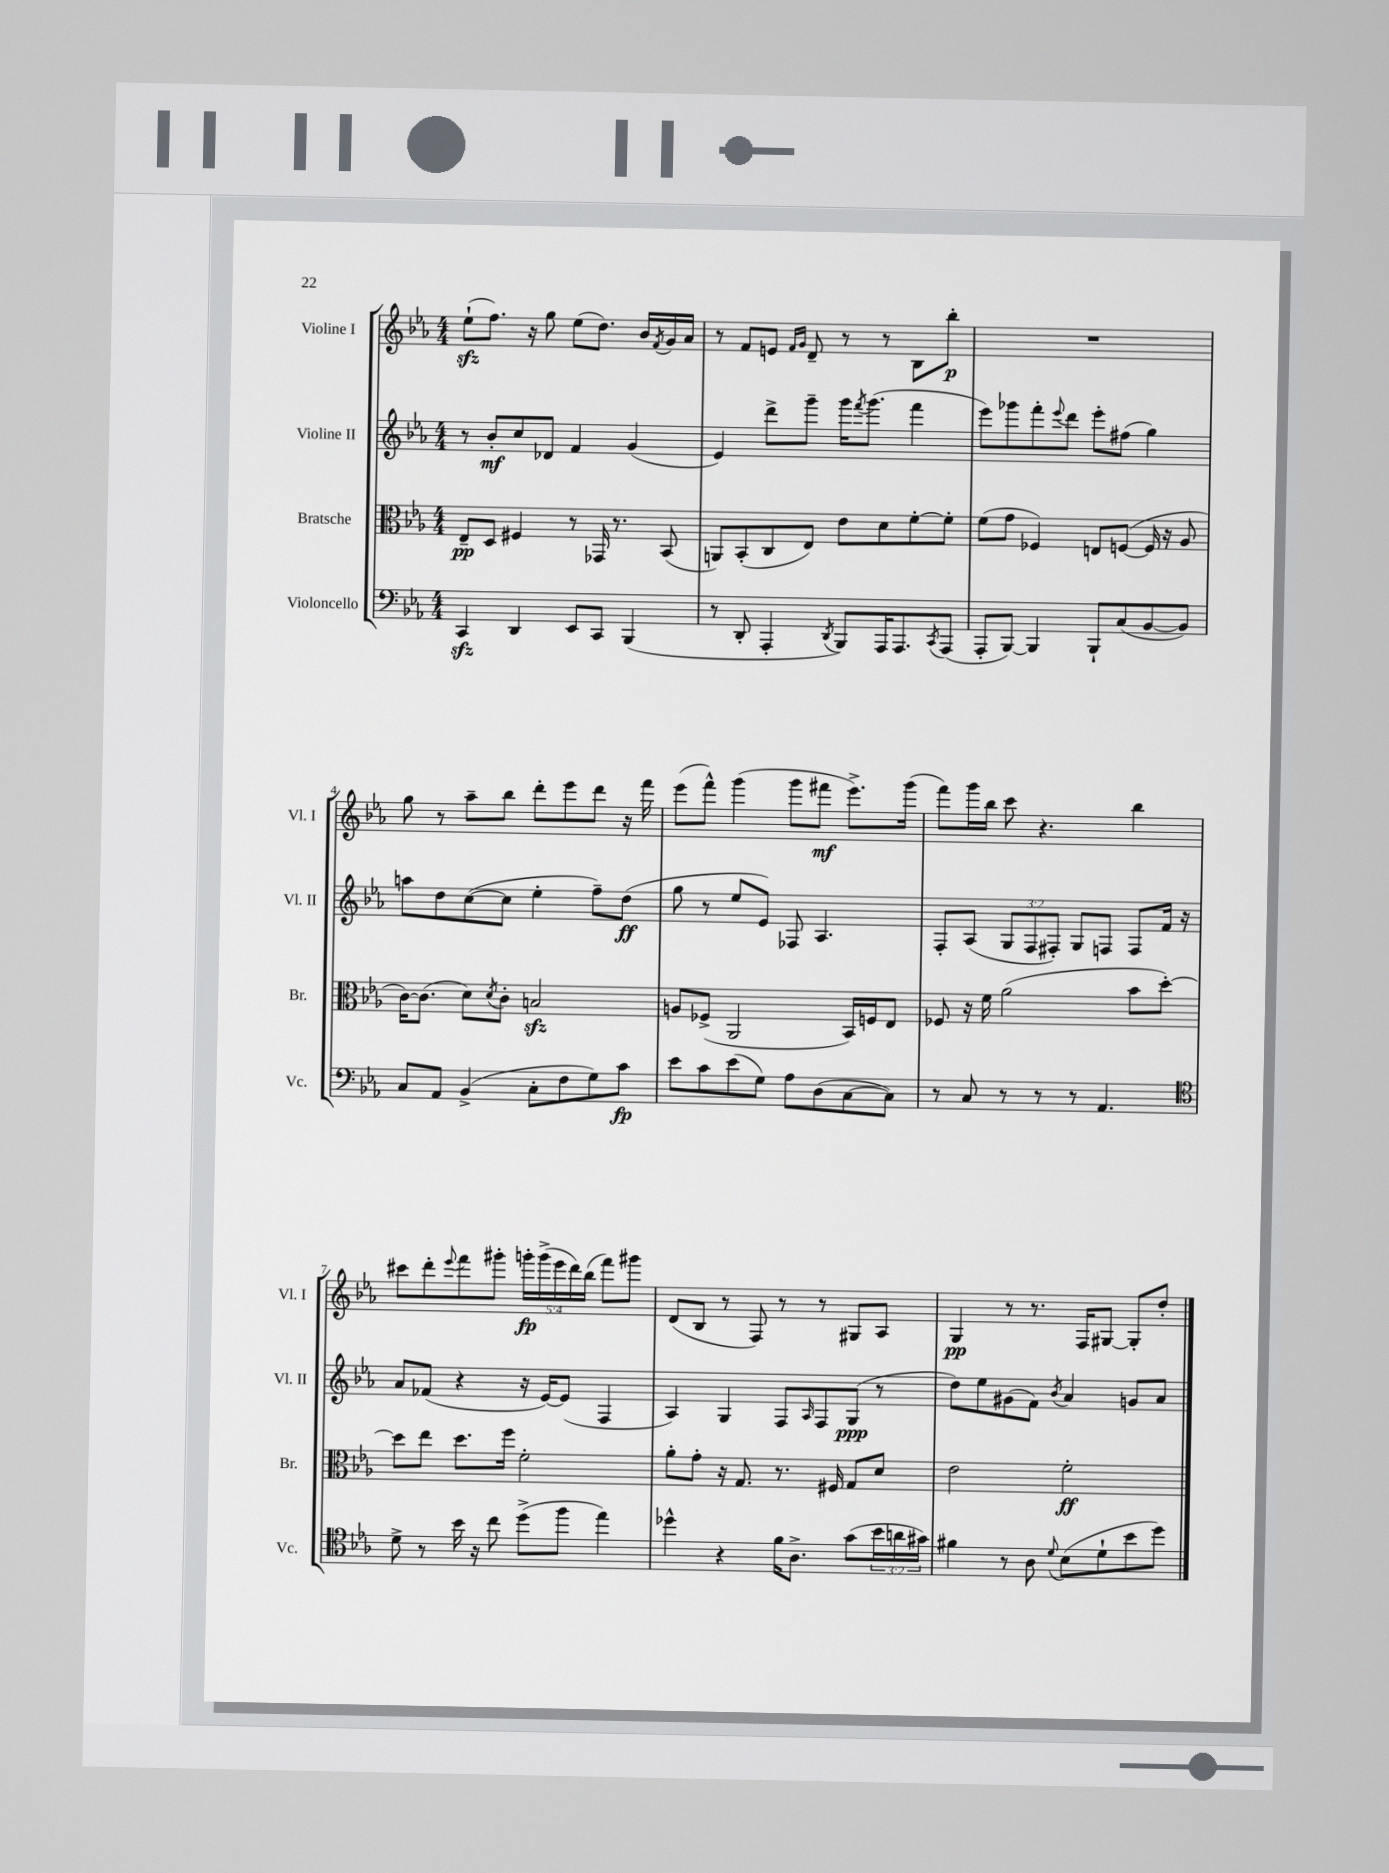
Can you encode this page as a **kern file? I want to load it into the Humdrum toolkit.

**kern	**dynam	**kern	**dynam	**kern	**dynam	**kern	**dynam
*part4	*part4	*part3	*part3	*part2	*part2	*part1	*part1
*staff4	*staff4	*staff3	*staff3	*staff2	*staff2	*staff1	*staff1
*I"Violoncello	*	*I"Bratsche	*	*I"Violine II	*	*I"Violine I	*
*I'Vc.	*	*I'Br.	*	*I'Vl. II	*	*I'Vl. I	*
*clefF4	*	*clefC3	*	*clefG2	*	*clefG2	*
*k[b-e-a-]	*	*k[b-e-a-]	*	*k[b-e-a-]	*	*k[b-e-a-]	*
*M4/4	*	*M4/4	*	*M4/4	*	*M4/4	*
=1	=1	=1	=1	=1	=1	=1	=1
4CCzz/	.	8E-~/L	pp	8r	.	(8ee-zz`\L	.
.	.	8D/J	.	8b-'/L	mf	8.ff\J)	.
4DD/	.	4F#X/	.	8cc/	.	.	.
.	.	.	.	.	.	16r	.
.	.	.	.	8d-X/J	.	8gg\	.
8EE-/L	.	8r	.	4f/	.	(8ee-\L	.
8CC/J	.	16GG-X/	.	.	.	8.dd\J)	.
.	.	8.r	.	.	.	.	.
(4BBB-/	.	.	.	(4g/	.	.	.
.	.	.	.	.	.	16b-/LL	.
.	.	.	.	.	.	8qf/	.
.	.	(8BB-/	.	.	.	16g/	.
.	.	.	.	.	.	16a-/JJ	.
=2	=2	=2	=2	=2	=2	=2	=2
8r	.	8AAn/L)	.	4e-/)	.	8r	.
8DD'/	.	(8BB-'/	.	.	.	8f/L	.
4AAA-'/	.	8C/	.	8ddd^\L	.	8en/J	.
.	.	.	.	.	.	16qqf/LL	.
.	.	.	.	.	.	16qqg/JJ	.
.	.	8E-/J)	.	8ggg~\J	.	8d~/	.
8qDD/	.	.	.	.	.	.	.
8BBB-/L)	.	8e-\L	.	16ggg\KL	.	8r	.
.	.	.	.	8qfff/	.	.	.
.	.	.	.	(8.ggg\J	.	.	.
16AAA-/K	.	8d\	.	.	.	8r	.
8.AAA-/	.	.	.	.	.	.	.
.	.	[8f'\	.	4fff\	.	8B-\L	.
8qCC/	.	.	.	.	.	.	.
(8AAA-/J	.	8f'\J]	.	.	.	8bb-'\J	p
=3	=3	=3	=3	=3	=3	=3	=3
8AAA-'/L	.	(8f\L	.	8eee-\L)	.	1r	.
[8BBB-/J)	.	8g\J	.	8ggg-X\	.	.	.
4BBB-/]	.	4F-X/)	.	8fff'\	.	.	.
.	.	.	.	8qqeee-/	.	.	.
.	.	.	.	8ddd\J	.	.	.
8BBB-`/L	.	8En/L	.	8eee-'\L	.	.	.
(8C/	.	([8Fn/J	.	(8ff#X\J	.	.	.
[8BB-/	.	16F/]	.	4gg\)	.	.	.
.	.	16r	.	.	.	.	.
8BB-/J])	.	8A-/	.	.	.	.	.
!!LO:LB:g=z
=4	=4	=4	=4	=4	=4	=4	=4
8C/L	.	[16c\KL)	.	8aan\L	.	8gg\	.
.	.	(8.c\J]	.	.	.	.	.
8AA-/J	.	.	.	8dd\	.	8r	.
(4BB-^/	.	8d\L)	.	([8cc\	.	8aa-~\L	.
.	.	8qd/	.	.	.	.	.
.	.	8c'\J	.	8cc\J]	.	8bb-\J	.
8C'\L	.	2Bnzz/	.	4ee-'\	.	8ddd'\L	.
8F\	.	.	.	.	.	8eee-\	.
8G\)	.	.	.	8ff~\L)	.	8ddd\J	.
8c\J	fp	.	.	(8dd\J	ff	16r	.
.	.	.	.	.	.	16fff\	.
=5	=5	=5	=5	=5	=5	=5	=5
8e-\L	.	8An/L	.	8gg\	.	(8eee-\L	.
8c\	.	(8F-X^/J	.	8r	.	8fff^^\J)	.
(8e-\	.	2AA-/	.	8ee-/L	.	(4ggg\	.
8G\J)	.	.	.	8e-/J)	.	.	.
8A-\L	.	.	.	8F-X/	.	8ggg\L	.
(8D\	.	.	.	4.A-/	.	8fff#X\J	mf
[8C\	.	16BB-/LL)	.	.	.	8.eee-^\L)	.
.	.	16Fn/J	.	.	.	.	.
8C\J])	.	8E-/J	.	.	.	.	.
.	.	.	.	.	.	(16ggg\Jk	.
=6	=6	=6	=6	=6	=6	=6	=6
8r	.	8F-X/	.	8F'/L	.	8fff\L)	.
8C/	.	16r	.	(8A-/J	.	16ggg\L	.
.	.	16f\	.	.	.	16bb-\JJ	.
8r	.	(2a-\	.	12G/L	.	8ccc\	.
.	.	.	.	12F/	.	.	.
8r	.	.	.	.	.	4.r	.
.	.	.	.	12F#X'/J)	.	.	.
8r	.	.	.	8G/L	.	.	.
4.AA-/	.	.	.	8Fn/J	.	.	.
.	.	8b-\L	.	8F/L	.	4bb-\	.
.	.	[8dd'\J)	.	16f/Jk	.	.	.
.	.	.	.	16r	.	.	.
!!LO:LB:g=z
=7	=7	=7	=7	=7	=7	=7	=7
*clefC4	*	*	*	*	*	*	*
8d^\	.	8dd\L]	.	8a-/L	.	8ccc#X\L	.
8r	.	8ee-\J	.	(8f-X/J	.	8ddd'\	.
.	.	.	.	.	.	8qqeee-/	.
16b-\	.	8.dd\L	.	4r	.	8fff\	.
16r	.	.	.	.	.	.	.
8cc\	.	.	.	.	.	8ggg#X'\J	.
.	.	16ff\Jk	.	.	.	.	.
(8dd^\L	.	2f'\	.	16r	.	20gggn'\LL	fp
.	.	.	.	.	.	(20ggg^\	.
.	.	.	.	[16e-/KL)	.	.	.
.	.	.	.	.	.	20eee-\	.
8ff\J	.	.	.	(8e-/J]	.	.	.
.	.	.	.	.	.	20ddd\)	.
.	.	.	.	.	.	(20bb-\JJ	.
4ee-\)	.	.	.	4F/	.	8fff\L)	.
.	.	.	.	.	.	8ggg#X\J	.
=8	=8	=8	=8	=8	=8	=8	=8
4dd-X^^\	.	8a-'\L	.	4A-/)	.	(8d/L	.
.	.	8g'\J	.	.	.	8B-/J	.
4r	.	16r	.	4G/	.	8r	.
.	.	8.G/	.	.	.	.	.
.	.	.	.	.	.	8F/)	.
16f\KL	.	8.r	.	8F/L	.	8r	.
8.A-^\J	.	.	.	.	.	.	.
.	.	.	.	16qqA-/	.	.	.
.	.	.	.	8F/	.	8r	.
.	.	16F#X/	.	.	.	.	.
(8g\L	.	8G/L	.	(8G/J	ppp	8G#X/L	.
24b-\L	.	8d/J	.	8r	.	8A-/J	.
24an\	.	.	.	.	.	.	.
24g#X\JJ)	.	.	.	.	.	.	.
=9	=9	=9	=9	=9	=9	=9	=9
4f#X\	.	2e-\	.	8dd\L)	.	4G/	pp
.	.	.	.	8ee-\	.	.	.
8r	.	.	.	(8g#X\	.	8r	.
8A-\	.	.	.	8f\J)	.	8.r	.
8qqd/	.	.	.	8qb-/	.	.	.
(8B-\L	.	2f'\	ff	4a-/	.	.	.
.	.	.	.	.	.	16F/KL	.
8d`\	.	.	.	.	.	[8G#X/J	.
8b-\	.	.	.	8gn/L	.	8G#'/L]	.
8dd\J)	.	.	.	8a-/J	.	8dd'/J	.
==	==	==	==	==	==	==	==
*-	*-	*-	*-	*-	*-	*-	*-
